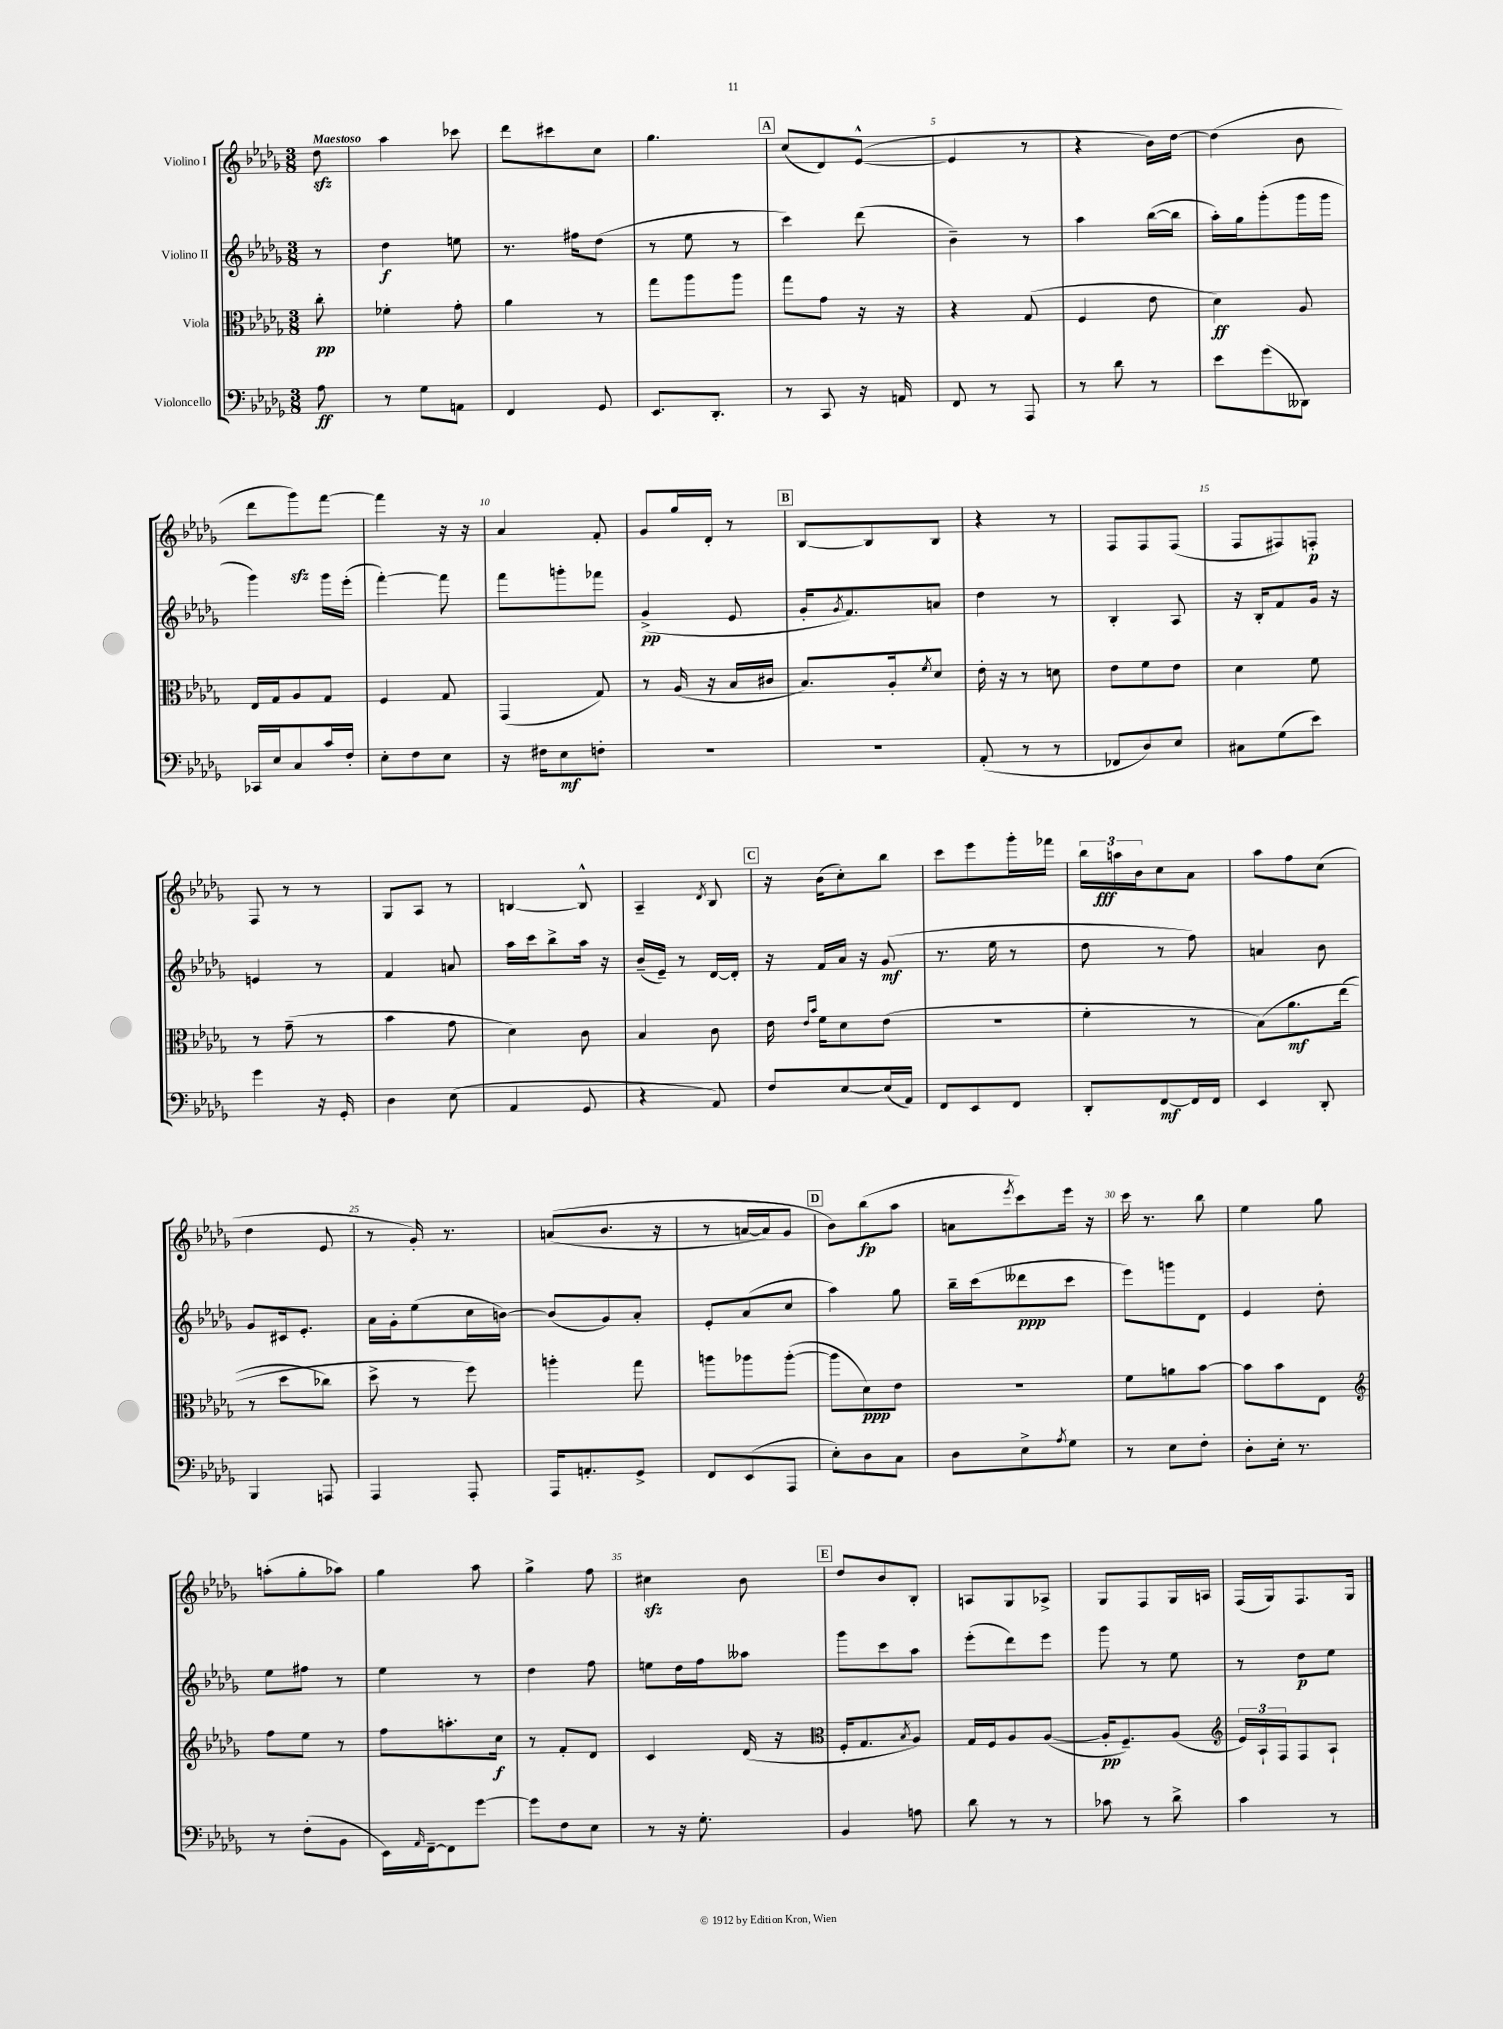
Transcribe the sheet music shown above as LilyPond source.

<<
\new StaffGroup <<
\new Staff = "s0" \with { instrumentName = "Violino I" } {
    \clef treble \key des \major \numericTimeSignature \time 3/8 \partial 8 \tempo "Maestoso"
    des''8\sfz |
    aes''4 ces'''8 |
    des'''8 cis'''8 c''8 |
    ges''4. |
    \mark \markup { \box "A" } c''8( des'8) ees'8~-^( |
    ees'4 r8 |
    r4 bes'16) des''16~ |
    des''4( bes'8 |
    des'''8 ges'''8\sfz) f'''8~ |
    f'''4 r16 r16 |
    aes'4 f'8-. |
    ges'8 ges''16 des'16-. r8 |
    \mark \markup { \box "B" } bes8~ bes8 bes8 |
    r4 r8 |
    f8 f8 f8( |
    f8 fis8) f8-.\p |
    f8 r8 r8 |
    ges8 aes8 r8 |
    b4~ b8-^ |
    aes4-- \acciaccatura { des'8 } bes8 |
    \mark \markup { \box "C" } r16 bes'16( c''8-.) bes''8 |
    c'''8 ees'''8 ges'''16-. fes'''16 |
    \tuplet 3/2 { bes''16 a''16\fff bes'16 } c''8 aes'8 |
    aes''8 f''8 c''8( |
    des''4 ees'8 |
    r8 ges'16-.) r8. |
    a'8(\( bes'8. r16 |
    r8 a'16~ a'16) ges'8 |
    \mark \markup { \box "D" } bes'8\) bes''8\fp( aes''8 |
    a'8 \acciaccatura { ees'''8 } c'''8) ees'''16 r16 |
    c'''16 r8. bes''8 |
    ees''4 ges''8 |
    a''8-.( ges''8-. aes''8) |
    ges''4 aes''8 |
    ges''4-> f''8 |
    cis''4\sfz bes'8 |
    \mark \markup { \box "E" } des''8 bes'8 bes8-. |
    a8 ges8 aes8-> |
    ges8 f8 ges16 a16 |
    f16( ges16) f8. ges16 \bar "|." |
}
\new Staff = "s1" \with { instrumentName = "Violino II" } {
    \clef treble \key des \major \numericTimeSignature \time 3/8 \partial 8
    r8 |
    des''4\f e''8 |
    r8. fis''16 des''8( |
    r8 ees''8 r8 |
    \mark \markup { \box "A" } c'''4) des'''8( |
    bes'4--) r8 |
    aes''4 bes''16~( bes''16 |
    aes''16-.) ges''16 ges'''8-.( ges'''16 ges'''16 |
    ges'''4) ges'''16 ees'''16-.( |
    f'''4~-.) f'''8 |
    f'''8 g'''8-. fes'''8 |
    ges'4->\pp( ees'8 |
    \mark \markup { \box "B" } ges'16-. \acciaccatura { ges'8 } f'8.) a'8 |
    des''4 r8 |
    bes4-. aes8 |
    r16 bes16-. f'8 ges'16 r16 |
    e'4 r8 |
    f'4 a'8 |
    aes''16 c'''16 bes''8-> aes''16 r16 |
    bes'16--( ees'16--) r8 des'16~ des'16-. |
    \mark \markup { \box "C" } r16 f'16 aes'16 r16 ges'8\mf( |
    r8. ees''16 r8 |
    des''8 r8 f''8) |
    a'4 bes'8 |
    ges'8 cis'16 ees'8.-. |
    aes'16 ges'16-. ees''8( c''16 b'16~) |
    b'8( ges'8) aes'8-. |
    ees'8-. aes'8( c''8 |
    \mark \markup { \box "D" } aes''4) ges''8 |
    bes''16-- c'''16( deses'''8\ppp c'''8 |
    ees'''8) g'''8 des'8 |
    ees'4 des''8-. |
    ees''8 fis''8 r8 |
    ees''4 r8 |
    des''4 f''8 |
    e''8 des''16 f''16 aeses''8 |
    \mark \markup { \box "E" } ges'''8 c'''8 aes''8 |
    ees'''8-.( des'''8) ees'''8 |
    ges'''8 r8 ees''8 |
    r8 des''8\p ees''8 \bar "|." |
}
\new Staff = "s2" \with { instrumentName = "Viola" } {
    \clef alto \key des \major \numericTimeSignature \time 3/8 \partial 8
    c''8-.\pp |
    fes'4-. ges'8-. |
    aes'4 r8 |
    ges''8 aes''8 aes''8 |
    \mark \markup { \box "A" } ges''8 ges'8 r16 r16 |
    r4 ges8( |
    f4 ees'8 |
    des'4\ff) aes8 |
    ees16 ges16 aes8 ges8 |
    f4 ges8 |
    ges,4( ges8) |
    r8 aes16( r16 bes16 cis'16 |
    \mark \markup { \box "B" } bes8.) aes16-. \acciaccatura { f'8 } des'8 |
    ees'16-. r16 r8 d'8 |
    ees'8 f'8 ees'8 |
    des'4 f'8 |
    r8 ges'8--( r8 |
    bes'4 ges'8 |
    des'4) c'8 |
    bes4 c'8 |
    \mark \markup { \box "C" } ees'16 \grace { ees'16 bes'16 } f'16 des'8 ees'8( |
    R4. |
    f'4-. r8 |
    bes8)\( aes'8.\mf ees''16( |
    r8 des''8 ces''8) |
    des''8-> r8 f''8\) |
    a''4-. ges''8 |
    a''8 aes''8 aes''8~-.( |
    \mark \markup { \box "D" } aes''8 des'8\ppp) ees'8 |
    R4. |
    f'8 a'8 bes'8~ |
    bes'8 bes'8 ees8 |
    \clef treble f''8 ees''8 r8 |
    f''8 a''8.-. c''16\f |
    r8 f'8-. des'8 |
    c'4 des'16( r16 |
    \mark \markup { \box "E" } \clef alto f16-. ges8. \acciaccatura { bes8 } aes8) |
    ges16 f16 aes8 aes8~( |
    aes16-.\pp f8.--) aes8( |
    \clef treble \tuplet 3/2 { ees'16) aes16-! f16 } f8 aes8-! \bar "|." |
}
\new Staff = "s3" \with { instrumentName = "Violoncello" } {
    \clef bass \key des \major \numericTimeSignature \time 3/8 \partial 8
    aes8\ff |
    r8 ges8 a,8 |
    f,4 ges,8 |
    ees,8. des,8.-. |
    \mark \markup { \box "A" } r8 c,8 r16 a,16 |
    f,8 r8 aes,,8 |
    r8 des'8 r8 |
    ees'8 ges'8( deses,8) |
    ces,16 ees16 c8 c'16 f16-. |
    ees8-. f8 ees8 |
    r16 fis16 ees8\mf f8-. |
    R4. |
    \mark \markup { \box "B" } R4. |
    aes,8-.( r8 r8 |
    fes,8 des8) ees8 |
    cis8 ges8( ees'8) |
    ges'4 r16 ges,16-. |
    des4 ees8( |
    aes,4 ges,8 |
    r4 aes,8) |
    \mark \markup { \box "C" } f8 ees8~ ees16( aes,16) |
    f,8 ees,8 f,8 |
    des,8-. f,8~\mf f,16 f,16 |
    ees,4 des,8-. |
    bes,,4 a,,8 |
    aes,,4 aes,,8-. |
    aes,,16 a,8.-. ges,8-> |
    f,8 ees,8( aes,,8 |
    \mark \markup { \box "D" } ees8-.) des8 c8 |
    des8 ees8-> \acciaccatura { aes8 } ges8 |
    r8 ees8 f8-. |
    des8-. ees16-. r8. |
    r8 f8-.( bes,8 |
    ees,16) \grace { aes,16 } f,16~-- f,8 ges'8~ |
    ges'8 f8 ees8 |
    r8 r16 ges8.-. |
    \mark \markup { \box "E" } bes,4 a8 |
    des'8 r8 r8 |
    ces'8 r8 des'8-> |
    c'4 r8 \bar "|." |
}
>>
>>
\layout { \context { \Score \override BarNumber.break-visibility = ##(#f #t #t) barNumberVisibility = #(every-nth-bar-number-visible 5) } }
